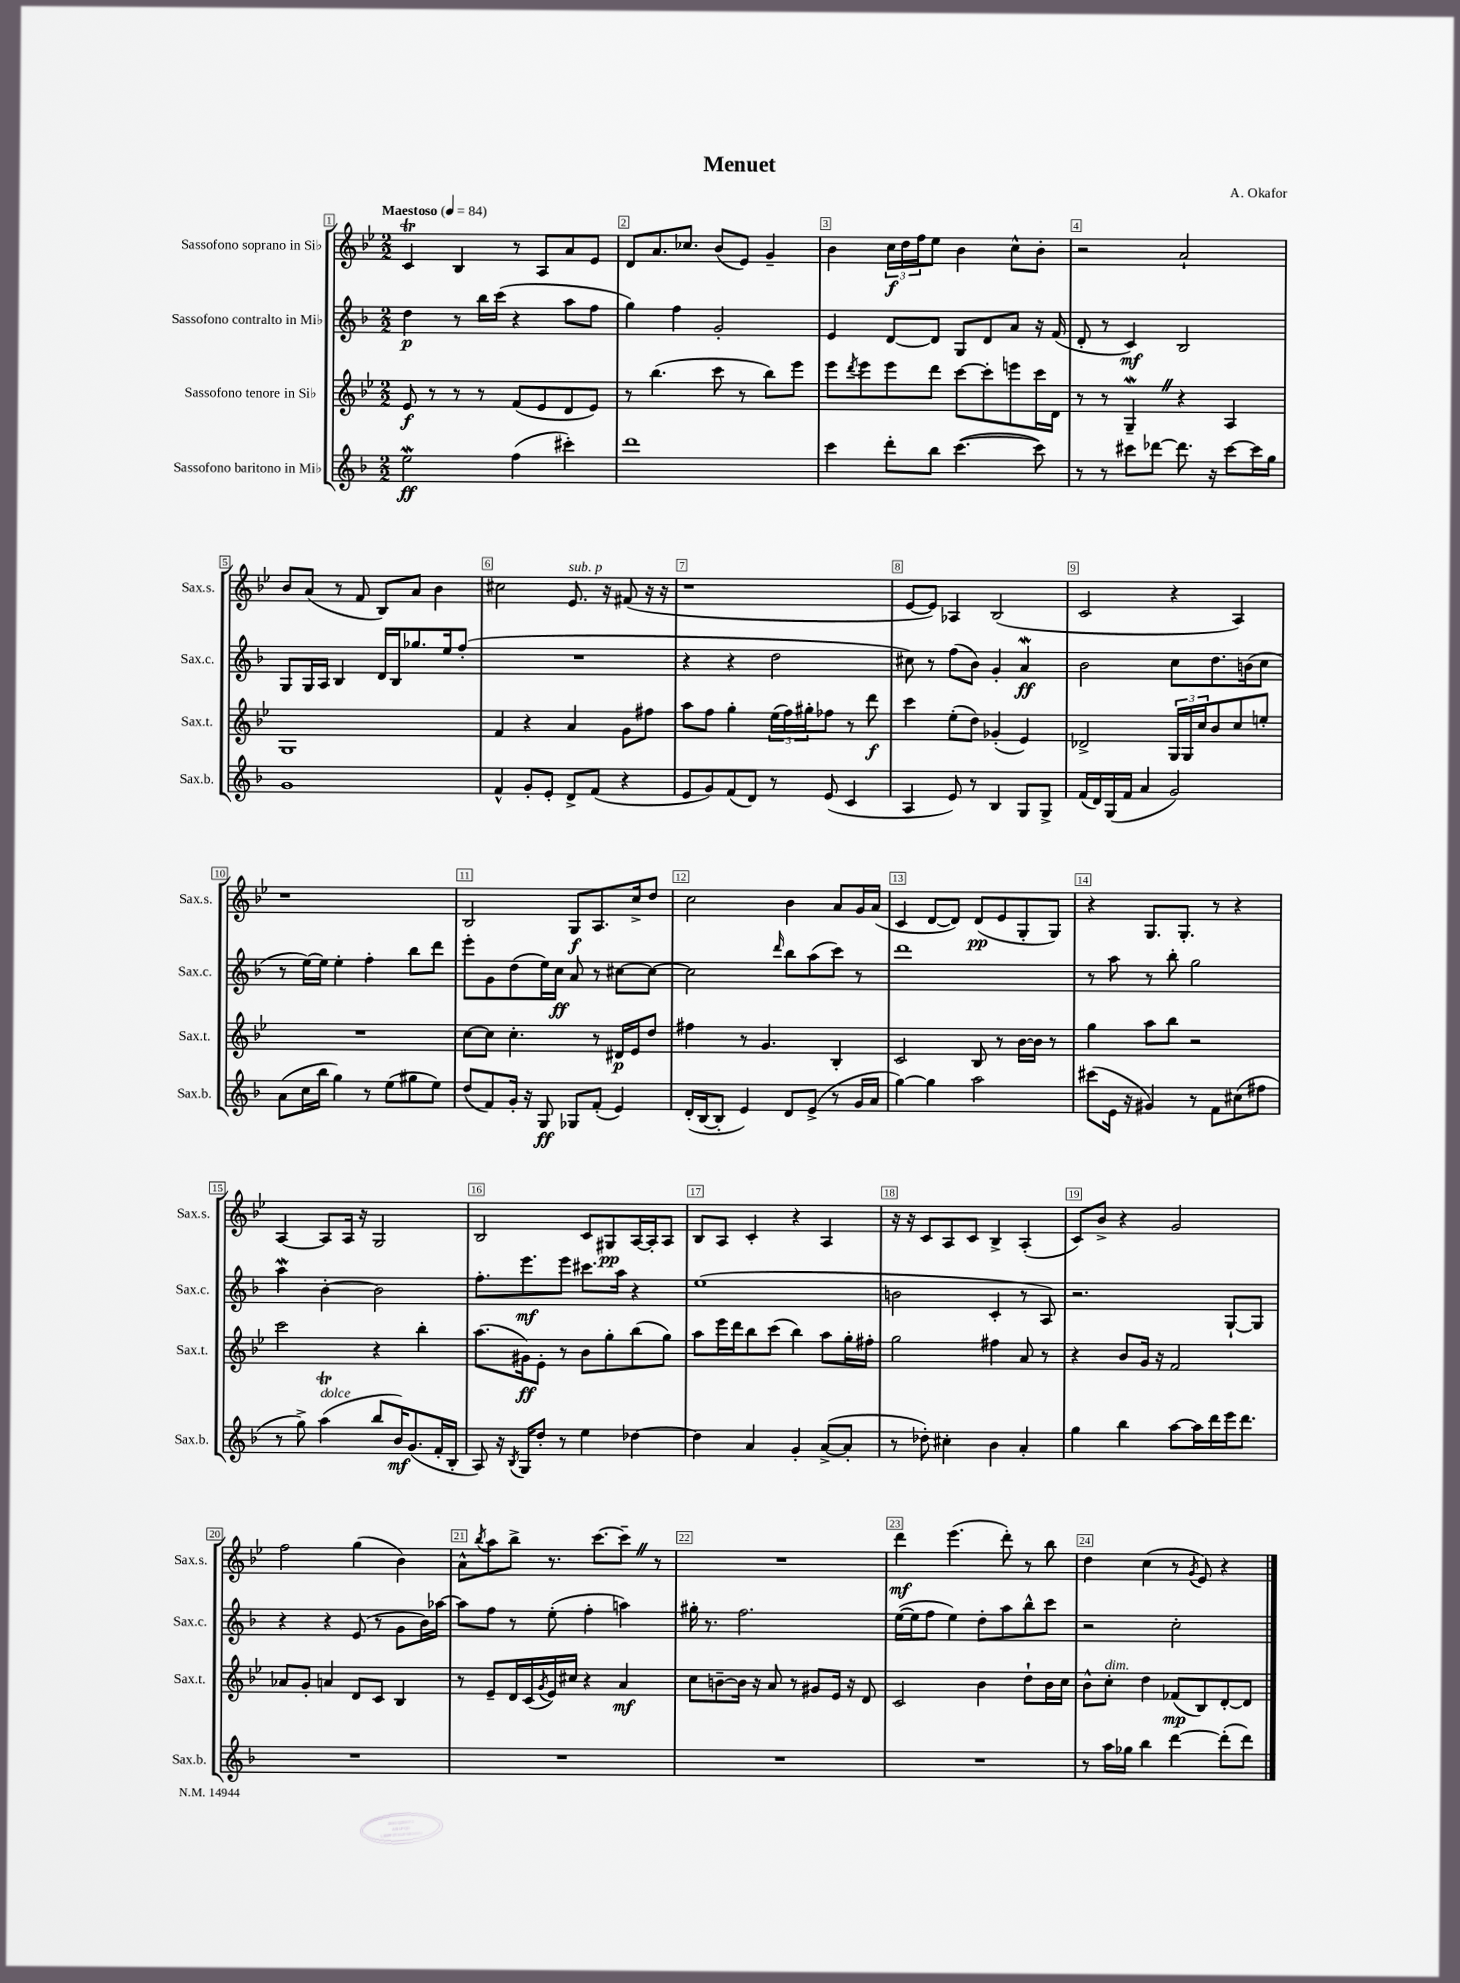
\header { title = "Menuet" composer = "A. Okafor" }
<<
\new StaffGroup <<
\new Staff = "s0" \with { instrumentName = "Sassofono soprano in Sib" shortInstrumentName = "Sax.s." } {
    \clef treble \key bes \major \numericTimeSignature \time 2/2 \tempo "Maestoso" 4 = 84
    c'4\trill bes4 r8 a8 a'8 ees'8 |
    d'8 a'8. ces''8. bes'8( ees'8) g'4-- |
    bes'4 \tuplet 3/2 { c''16\f d''16 f''16 } ees''8 bes'4 c''8-^ bes'8-. |
    r2 a'2-! |
    bes'8 a'8( r8 f'8 bes8) a'8 bes'4 |
    cis''2 ees'8.^\markup { \italic "sub. p" } r16 fis'8( r16 r16 |
    r1 |
    ees'8~ ees'8) aes4 bes2( |
    c'2 r4 a4) |
    r1 |
    bes2 g8\f a8. c''16-> d''8 |
    c''2 bes'4 a'8 g'16 a'16( |
    c'4 d'8~ d'8) d'8\pp( ees'8 g8-. g8) |
    r4 g8. g8.-. r8 r4 |
    a4~ a8 a16 r16 g2 |
    bes2 c'8 gis8\pp a16~ a16-. a8 |
    bes8 a8 c'4-. r4 a4 |
    r16 r16 c'8 a8 c'8 bes4-> a4-.( |
    c'8) bes'8-> r4 g'2 |
    f''2 g''4( bes'4) |
    a'8-^ \acciaccatura { bes''8 } a''8 bes''8-> r8. c'''8.~ c'''8-- \once \override BreathingSign.text = \markup { \musicglyph "scripts.caesura.straight" } \breathe r8 |
    R1 |
    d'''4\mf ees'''4.( d'''8-.) r8 bes''8 |
    d''4 c''4( r8 \acciaccatura { g'8 } ees'8) r4 \bar "|." |
}
\new Staff = "s1" \with { instrumentName = "Sassofono contralto in Mib" shortInstrumentName = "Sax.c." } {
    \clef treble \key f \major \numericTimeSignature \time 2/2
    d''4\p r8 bes''16 c'''16( r4 a''8 f''8 |
    g''4) f''4 g'2-. |
    e'4 d'8~ d'8 g8 d'8 a'8 r16 f'16( |
    d'8-. r8 c'4\mf) bes2 |
    g8 g16 a16 bes4 d'16 bes16 ges''8. e''16 f''8-.( |
    R1 |
    r4 r4 d''2 |
    cis''8) r8 f''8( bes'8) g'4-. a'4\mordent\ff |
    bes'2 c''8 d''8. b'16( c''8 |
    r8 e''16~) e''16 e''4-. f''4-. bes''8 d'''8 |
    e'''8-. g'8 d''8( e''16) c''16\ff a'8 r8 cis''8~ cis''8~ |
    cis''2 \grace { d'''16 } bes''8 a''8( c'''8) r8 |
    d'''1 |
    r8 a''8 r8 bes''8-. g''2 |
    a''4\mordent bes'4~-. bes'2 |
    f''8.-. e'''8.\mf e'''8 cis'''8. a''16 r4 |
    e''1( |
    b'2 c'4-. r8 a8) |
    r2. g8~-! g8 |
    r4 r4 e'8( r8 g'8 bes'16) aes''16~ |
    aes''8 f''8 r8 e''8-.( f''4-. a''4) |
    gis''16-. r8. f''2. |
    e''16~( e''16 f''8 e''4) d''8-. a''8 bes''8-^ c'''8 |
    r2 c''2-. \bar "|." |
}
\new Staff = "s2" \with { instrumentName = "Sassofono tenore in Sib" shortInstrumentName = "Sax.t." } {
    \clef treble \key bes \major \numericTimeSignature \time 2/2
    ees'8\f r8 r8 r8 f'8( ees'8 d'8 ees'8) |
    r8 bes''4.( c'''8 r8 bes''8) ees'''8 |
    ees'''8 \acciaccatura { d'''8 } ees'''8 ees'''8 d'''8 c'''8~ c'''8-. e'''8 c'''16 d'16 |
    r8 r8 g4--\mordent \once \override BreathingSign.text = \markup { \musicglyph "scripts.caesura.straight" } \breathe r4 a4 |
    g1 |
    f'4 r4 a'4 g'8 fis''8 |
    a''8 f''8 g''4-. \tuplet 3/2 { ees''16( f''16) gis''16-. } fes''8 r8 d'''8\f |
    c'''4 ees''8-.( d''8) ges'4-.( ees'4) |
    des'2-> \tuplet 3/2 { g16 g16 c''16 } bes'8 c''8 e''8-. |
    R1 |
    c''8~ c''8 c''4.-. r8 dis'16\p ees'16 d''8 |
    fis''4 r8 g'4. bes4-. |
    c'2 bes8 r8 bes'16~ bes'16 r8 |
    g''4 a''8 bes''8 r2 |
    c'''2 r4 bes''4-. |
    a''8.( gis'16\ff) ees'8-. r8 bes'8 g''8-. bes''8( g''8) |
    a''8 ees'''16 d'''16 bes''8 c'''8( bes''4) a''8 g''16-. fis''16-. |
    g''2 fis''4 a'8 r8 |
    r4 bes'8 g'16 r16 f'2 |
    aes'8 g'8-. a'4 d'8 c'8 bes4 |
    r8 ees'8-- d'16 c'16( \acciaccatura { g'8 } ees'16) cis''16 r4 a'4\mf |
    c''8 b'8~-- b'16 r16 a'8 r8 gis'8 ees'16 r16 d'8 |
    c'2 bes'4 d''8-! bes'16 c''16 |
    bes'8-^ c''8-.^\markup { \italic "dim." } d''4 fes'8\mp( bes8) d'8~-. d'8 \bar "|." |
}
\new Staff = "s3" \with { instrumentName = "Sassofono baritono in Mib" shortInstrumentName = "Sax.b." } {
    \clef treble \key f \major \numericTimeSignature \time 2/2
    e''2\mordent\ff f''4( cis'''4-.) |
    d'''1 |
    c'''4 d'''8-. bes''8 c'''4.~( c'''8) |
    r8 r8 cis'''8 des'''8~ des'''8. r16 cis'''8~ cis'''16 g''16 |
    g'1 |
    f'4-^ g'8-. e'8-. d'8-> f'8( r4 |
    e'8 g'8) f'8( d'8) r8 e'8( c'4 |
    a4 e'8) r8 bes4 g8 g8-> |
    f'16( d'16) g16( f'16 a'4 g'2) |
    a'8( c''16 bes''16 g''4) r8 e''8( gis''8 e''8) |
    d''8( f'8) g'16-. r16 g8\ff ges8 f'8-.( e'4) |
    d'16-.( bes16~ bes8-. e'4) d'8 e'8->( r8 g'16 a'16 |
    g''4~) g''4 a''2 |
    cis'''8( e'16 r16 gis'4) r8 f'8 cis''8( fis''8 |
    r8 g''8->) a''4\trill^\markup { \italic "dolce" }( bes''8 bes'16\mf) g'8.( f'16-. bes16-. |
    a8) r16 \acciaccatura { bes8 } g16 d''8-. r8 e''4 des''4~ |
    des''4 a'4 g'4-. a'8~->( a'8-. |
    r8 des''8-.) cis''4-. bes'4 a'4-. |
    g''4 bes''4 a''8~ a''16 d'''16 e'''16 d'''8. |
    R1 |
    R1 |
    R1 |
    R1 |
    r8 a''16 ges''16 bes''4 d'''4~ d'''8-.( d'''8) \bar "|." |
}
>>
>>
\layout { \context { \Score \override BarNumber.break-visibility = ##(#f #t #t) barNumberVisibility = #all-bar-numbers-visible \override BarNumber.stencil = #(make-stencil-boxer 0.1 0.3 ly:text-interface::print) } }
